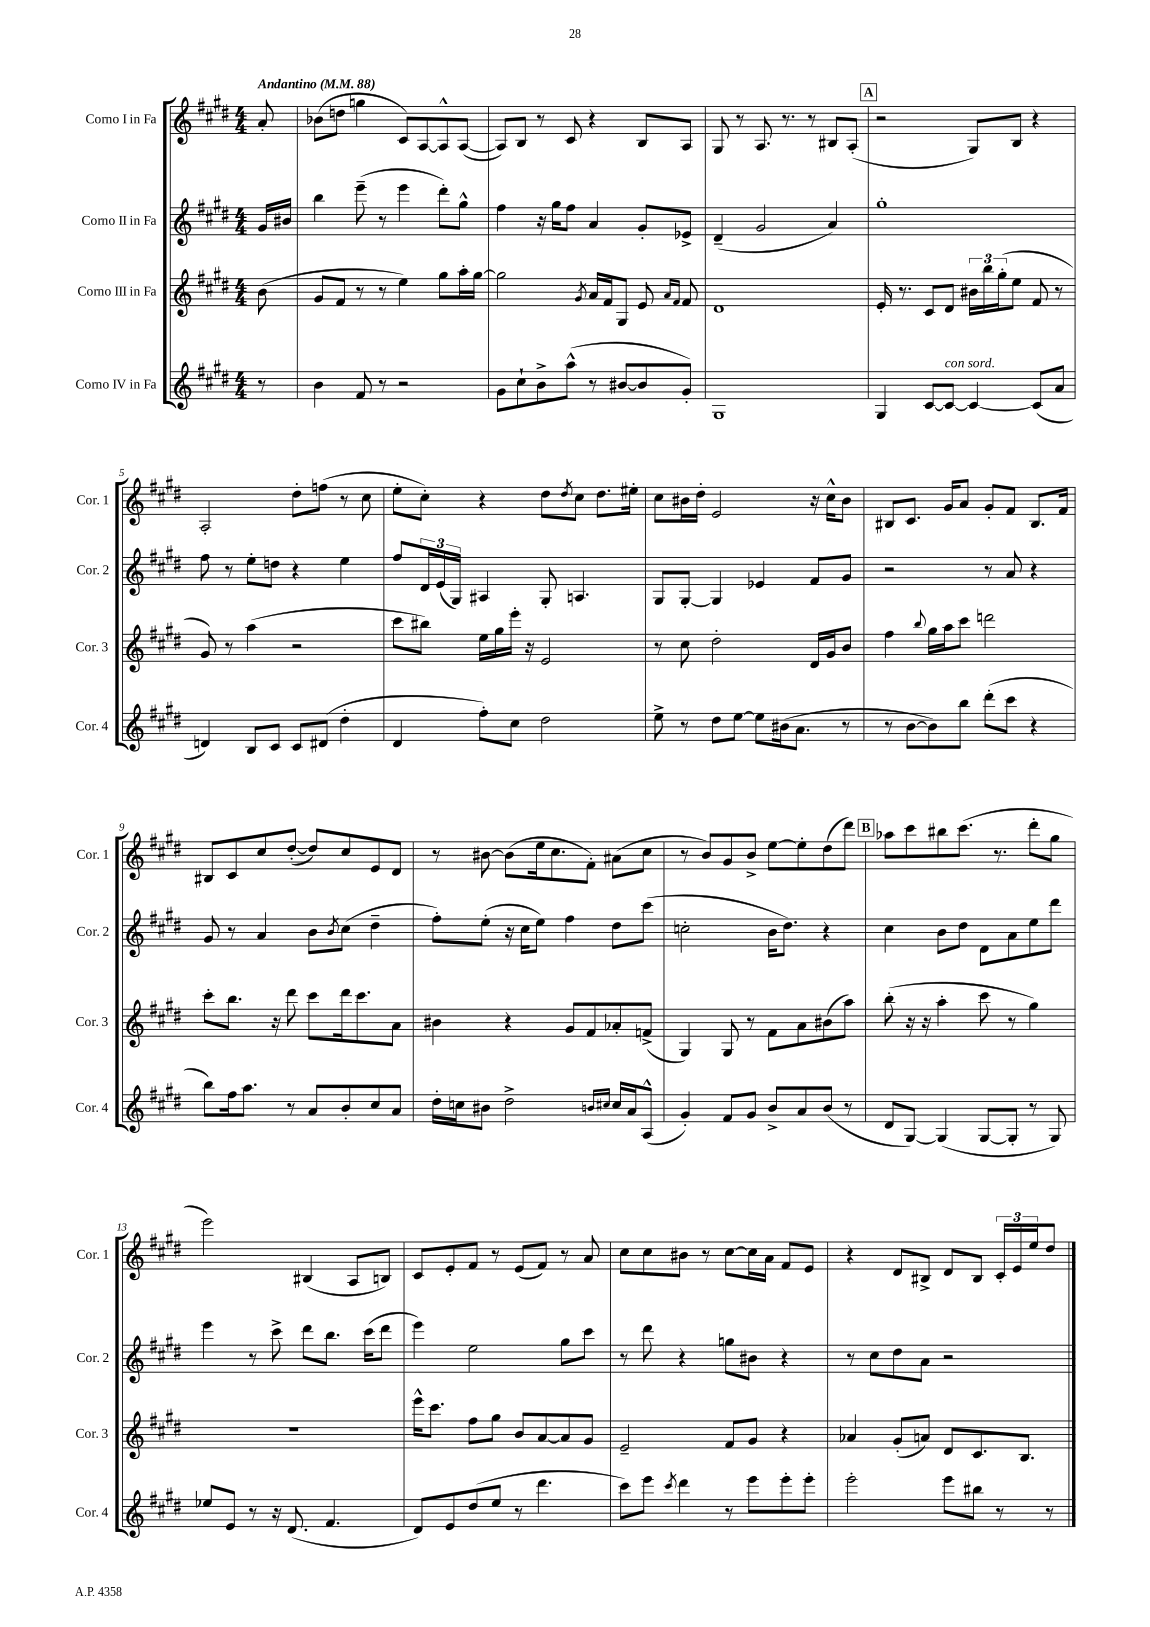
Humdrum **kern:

**kern	**kern	**kern	**kern
*staff4	*staff3	*staff2	*staff1
*clefG2	*clefG2	*clefG2	*clefG2
*k[f#c#g#d#]	*k[f#c#g#d#]	*k[f#c#g#d#]	*k[f#c#g#d#]
*M4/4	*M4/4	*M4/4	*M4/4
*MM88	*MM88	*MM88	*MM88
8r	(8b	16g#	8a'
.	.	16b#	.
=	=	=	=
4b	8g#	4bb	(8b-
.	8f#	.	8dd
8f#	8r	(8eee~	4gg
8r	8r	8r	.
2r	4ee)	4eee	8c#)
.	.	.	[8A
.	8gg#	8ddd#')	8A^^]
.	16aa'	8gg#^^	([8A
.	[16gg#	.	.
=	=	=	=
8g#	2gg#]	4ff#	8A])
8cc#`	.	.	8B
8b^	.	16r	8r
.	.	16gg#	.
(8aa^^	.	8ff#	8c#
.	8qg#	.	.
8r	16a	4a	4r
.	16f#	.	.
[8b#	8G#	.	.
8b#]	8e	8g#'	8B
.	16qqa	.	.
.	16qqf#	.	.
8g#')	8f#	8e-^	8A
=	=	=	=
1G#	1d#	(4d#~	8G#
.	.	.	8r
.	.	2g#	8.A
.	.	.	8.r
.	.	.	8r
.	.	4a)	8B#
.	.	.	(8A'
=	=	=	=
4G#	16e'	1gg#'	2r
.	8.r	.	.
[8c#	8c#	.	.
8c#_	8d#	.	.
4c#_	24b#	.	8G#)
.	24bb	.	.
.	(24gg#'	.	.
.	8ee	.	8B
(8c#]	8f#	.	4r
8a	8r	.	.
=	=	=	=
4d)	8g#)	8ff#	2A'
.	8r	8r	.
8B	(4aa	8ee'	.
8c#	.	8dd	.
8c#	2r	4r	8dd#'
(8d#	.	.	(8ff
4dd#'	.	4ee	8r
.	.	.	8cc#
=	=	=	=
4d#	8ccc#	8ff#	8ee'
.	8bb#)	24d#	8cc#')
.	.	(24e	.
.	.	24G#)	.
8ff#')	16ee	4A#	4r
.	16gg#	.	.
8cc#	16eee'	.	.
.	16r	.	.
2dd#	2e	8G#'	8dd#
.	.	.	8qdd#
.	.	4.A	8cc#
.	.	.	8.dd#
.	.	.	16ee#'
=	=	=	=
8ee^	8r	8G#	8cc#
8r	8cc#	[8G#'	16b#
.	.	.	16dd#'
8dd#	2dd#'	4G#]	2e
[8ee	.	.	.
8ee]	.	4e-	.
(16b#	.	.	.
8.a	.	.	.
.	16d#	8f#	16r
.	16g#	.	16cc#^^
8r	8b	8g#	8b#
=	=	=	=
8r	4ff#	2r	8B#
[8b	.	.	8.c#
.	8qqbb	.	.
8b])	16gg#	.	.
.	16aa	.	16g#
8bb	8ccc#	.	8a
(8ddd#'	2ddd	8r	8g#'
8ccc#	.	8a	8f#
4r	.	4r	8.B#
.	.	.	16f#
=	=	=	=
8bb)	8ccc#'	8g#	8B#
16ff#	8.bb	8r	8c#
8.aa	.	.	.
.	.	4a	8cc#
.	16r	.	.
8r	8ddd#	.	([8dd#'
8a	8ccc#	8b	8dd#])
.	.	8qb	.
8b'	16ddd#	(8cc#	8cc#
.	8.ccc#	.	.
8cc#	.	4dd#~	8e
8a	8a	.	8d#
=	=	=	=
16dd#'	4b#	8ff#')	8r
16cc	.	.	.
8b#	.	(8ee'	[8b#
2dd#^	4r	16r	(8b#]
.	.	16cc#	.
.	.	8ee)	16ee
.	.	.	8.cc#
.	8g#	4ff#	.
.	8f#	.	8f#')
16qqb	.	.	.
16qqcc#	.	.	.
16cc#	8a-'	8dd#	(8a#
16a	.	.	.
(8A^^	(8f^	(8ccc#	8cc#
=	=	=	=
4g#')	4G#)	2cc'	8r
.	.	.	8b)
8f#	8G#	.	8g#
8g#	8r	.	8b^
8b^	8f#	16b	[8ee
.	.	8.dd#)	.
8a	8a	.	8ee']
(8b	(8b#	4r	(8dd#
8r	8aa)	.	8ddd#)
=	=	=	=
8d#	(8bb'	4cc#	8aa-
[8G#)	16r	.	8ccc#
.	16r	.	.
(4G#]	4aa'	8b	8bb#
.	.	8dd#	(8.ccc#
[8G#	8ccc#	8d#	.
.	.	.	8.r
8G#']	8r	8a	.
8r	4gg#)	8ee	8ddd#'
8G#)	.	8ddd#	8gg#
=	=	=	=
8ee-	1r	4eee	2eee)
8e	.	.	.
8r	.	8r	.
16r	.	8ccc#^	.
(8.d#	.	.	.
.	.	8ddd#	(4B#
4.f#	.	8.bb	.
.	.	.	8A
.	.	(16ccc#	.
.	.	8ddd#	8B)
=	=	=	=
8d#)	16eee^^	4eee)	8c#
.	8.ccc#	.	.
8e	.	.	8e'
(8dd#	8ff#	2ee	8f#
8ee	8gg#	.	8r
8r	8b	.	(8e
4.ddd#	[8a	.	8f#)
.	8a]	8gg#	8r
.	8g#	8ccc#	8a
=	=	=	=
8ccc#)	2e~	8r	8cc#
8eee	.	8ddd#	8cc#
8qccc#	.	.	.
4ddd#	.	4r	8b#
.	.	.	8r
8r	8f#	8gg	[8cc#
8eee	8g#	8b#	16cc#]
.	.	.	16a
8eee'	4r	4r	8f#
8eee'	.	.	8e
=	=	=	=
2eee'	4a-	8r	4r
.	.	8cc#	.
.	(8g#'	8dd#	8d#
.	8a)	8a	8B#^
8eee	8d#	2r	8d#
8bb#	8.c#	.	8B#
8r	.	.	24c#'
.	.	.	24e
.	8.B	.	.
.	.	.	24ee
8r	.	.	8dd#
==	==	==	==
*-	*-	*-	*-
